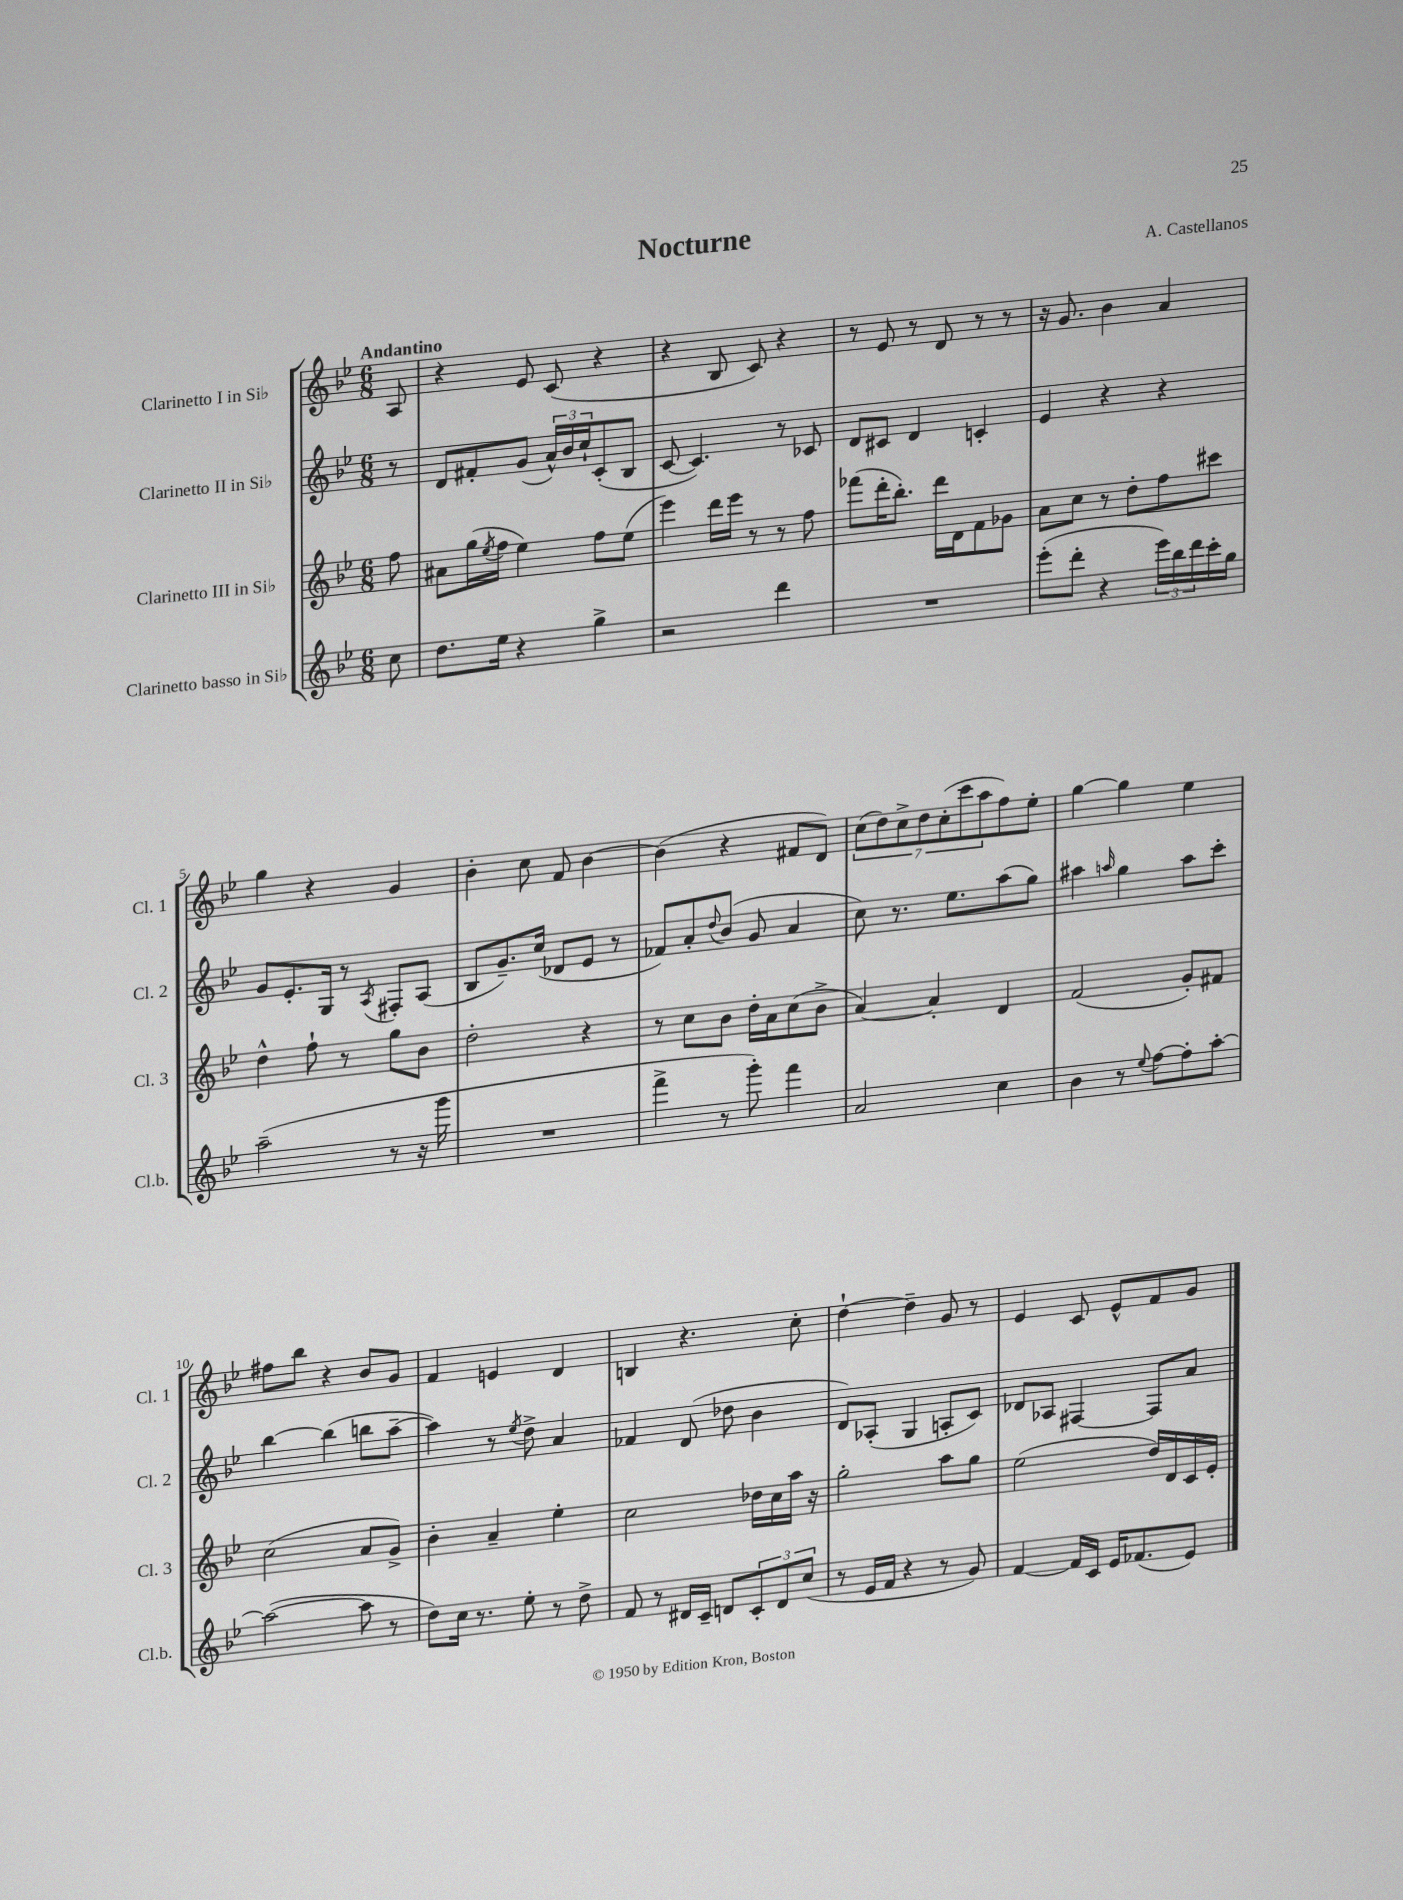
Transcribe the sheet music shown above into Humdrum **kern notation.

**kern	**kern	**kern	**kern
*staff4	*staff3	*staff2	*staff1
*clefG2	*clefG2	*clefG2	*clefG2
*k[b-e-]	*k[b-e-]	*k[b-e-]	*k[b-e-]
*M6/8	*M6/8	*M6/8	*M6/8
8cc	8ff	8r	8A
=	=	=	=
8.dd	8a#	8d	4r
.	(16gg	8f#'	.
.	8qee-	.	.
16ee-	16ff	.	.
4r	4ee-)	(8g	8e-
.	.	24a^^)	(8c
.	.	24b-	.
.	.	24cc`	.
4gg^	8ff	(8c'	4r
.	(8ee-	8B-	.
=	=	=	=
2r	4eee-)	[8c	4r
.	.	4.c])	.
.	16ddd	.	8B-
.	16eee-	.	.
.	8r	.	8c)
4ddd	8r	8r	4r
.	8ff	8c-	.
=	=	=	=
2.r	(8fff-	8d	8r
.	16ddd'	8c#	8e-
.	8.bb-')	.	.
.	.	4d	8r
.	16ddd	.	8d
.	16d	.	.
.	8f	4c'	8r
.	8g-	.	8r
=	=	=	=
(8eee-'	8a	4e-	16r
.	.	.	8.g
8ddd'	8cc	.	.
4r	8r	4r	4b-
.	8dd'	.	.
24eee-)	8ff	4r	4a
24bb-	.	.	.
24ddd	.	.	.
16ccc'	8ccc#	.	.
16gg	.	.	.
=	=	=	=
(2aa~	4dd^^	8g	4gg
.	.	8.e-'	.
.	8ff`	.	4r
.	.	16G	.
.	8r	8r	.
.	.	8qA	.
8r	8gg	8F#'	4g
16r	8b-	(8A	.
16ggg	.	.	.
=	=	=	=
2.r	2dd'	8B-	4b-'
.	.	8.g~)	.
.	.	.	8cc
.	.	(16cc	.
.	.	8d-	8f
.	4r	8e-	[4b-
.	.	8r	.
=	=	=	=
4fff^	8r	8f-)	(4b-]
.	8cc	8a'	.
.	.	8qqdd	.
8r	8b-	(8b-	4r
8ggg')	16dd'	8g	.
.	16a	.	.
4fff	(8cc	4a	8f#
.	8b-^	.	8d)
=	=	=	=
2a	[4a)	8cc)	(14cc
.	.	.	14dd)
.	.	8.r	.
.	.	.	14cc^
.	.	.	14dd
.	4a']	.	.
.	.	.	(14cc'
.	.	8.ee-	.
.	.	.	14ccc
.	.	.	14aa
4cc	4d	(8aa	8ff)
.	.	8gg)	8ee-'
=	=	=	=
4b-	(2f	4aa#	[4gg
.	.	16qqaa	.
8r	.	4gg	4gg]
8qqee-	.	.	.
[8ff	.	.	.
8ff']	8g')	8aa	4ee-
[8aa'	8f#	8ccc'	.
=	=	=	=
(2aa_	(2cc	[4bb-	8ff#
.	.	.	8bb-
.	.	(4bb-]	4r
8aa]	8a	8bb	8b-
8r	8g^)	[8aa~	8g
=	=	=	=
8dd)	4b-'	4aa])	4f
16cc	.	.	.
8.r	.	.	.
.	4a~	8r	4e
.	.	8qee-	.
8ee-'	.	8dd^	.
8r	4ee-'	4a	4d
8dd^	.	.	.
=	=	=	=
8f	2cc	4f-	4B
8r	.	.	.
16d#	.	(8d	4.r
16c~	.	.	.
8d	.	8dd-	.
12c'	16dd-	4b-	.
.	16cc	.	.
12d	.	.	.
.	16aa	.	8cc'
(12cc	.	.	.
.	16r	.	.
=	=	=	=
8r	2gg'	8d)	[4dd`
16e-	.	(8A-'	.
16f	.	.	.
4r	.	4G	4dd~]
8r	8aa	8A'	8g
8g)	8gg	8c)	8r
=	=	=	=
[4f	(2ee-	8d-	4e-
.	.	8A-	.
16f]	.	[4F#	8c
16c	.	.	.
16e-	.	.	8e-^^
(8.f-	.	.	.
.	16dd)	8F#]	8f
.	16d	.	.
8e-)	16c	8a	8g
.	16e-'	.	.
==	==	==	==
*-	*-	*-	*-
